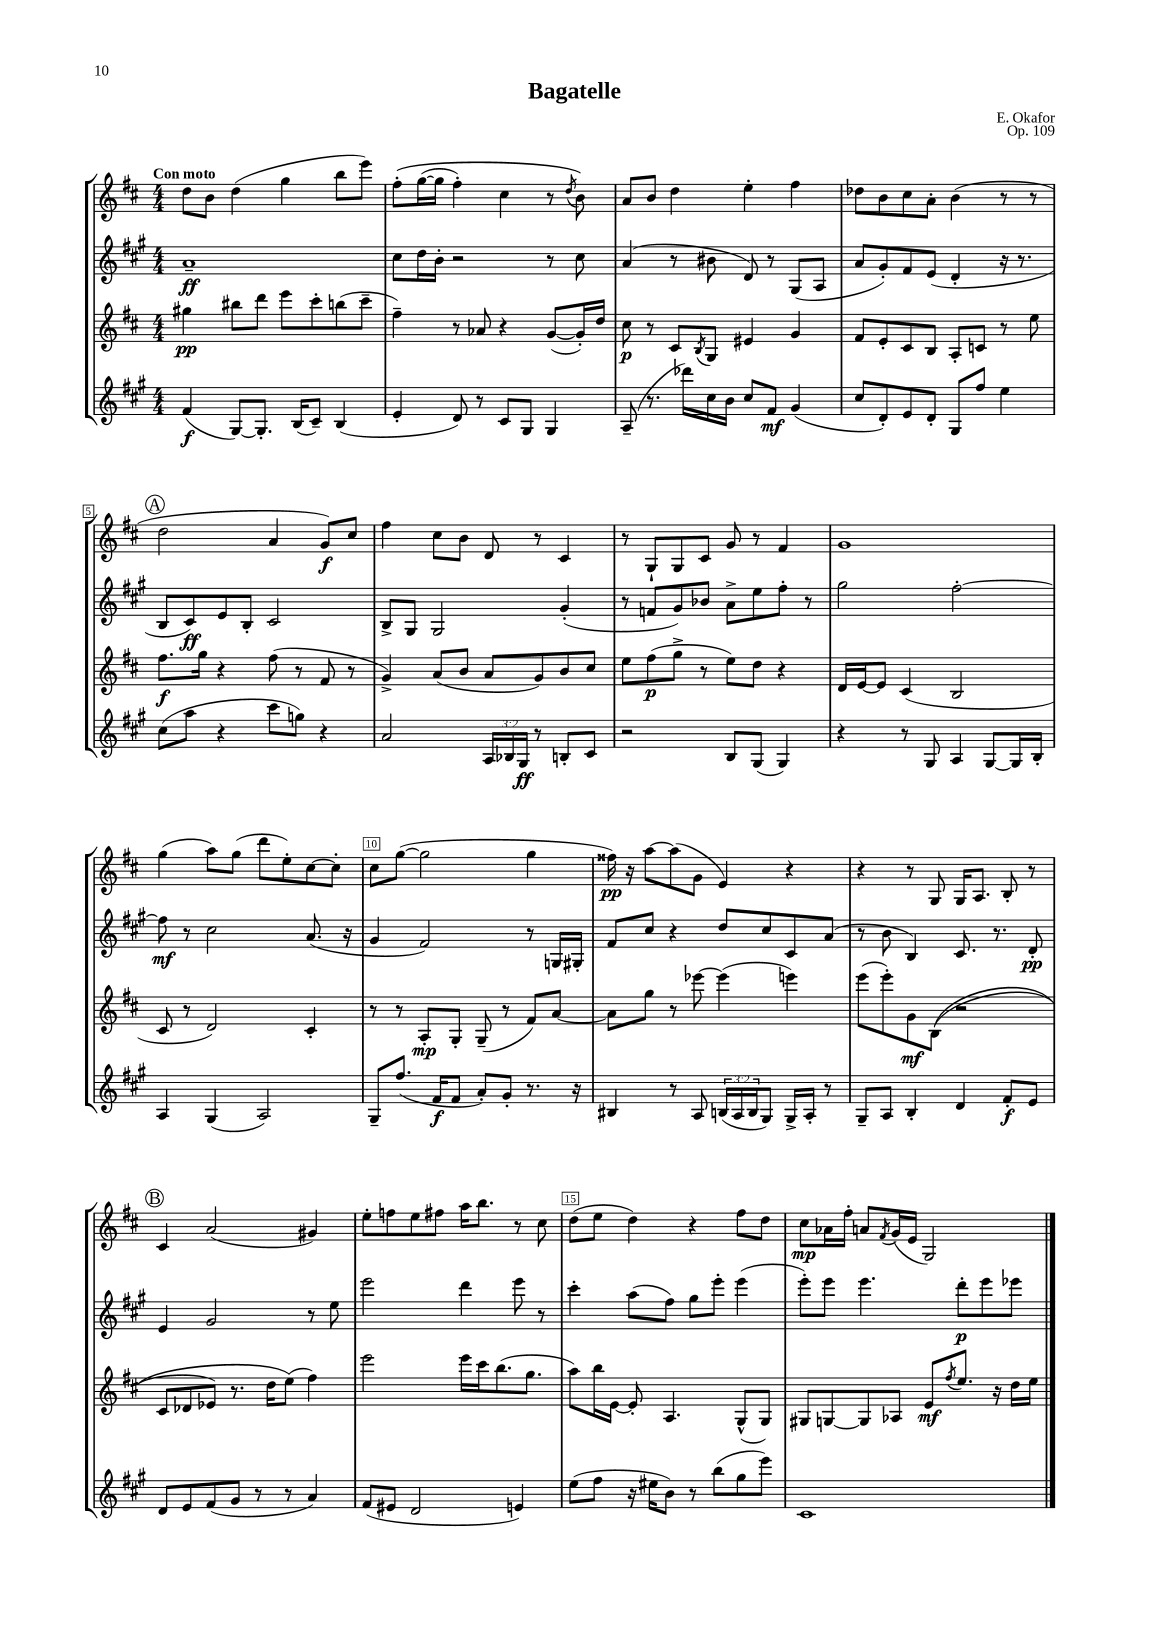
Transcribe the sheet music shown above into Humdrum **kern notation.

**kern	**kern	**kern	**kern
*staff4	*staff3	*staff2	*staff1
*clefG2	*clefG2	*clefG2	*clefG2
*k[f#c#g#]	*k[f#c#]	*k[f#c#g#]	*k[f#c#]
*M4/4	*M4/4	*M4/4	*M4/4
(4f#	4gg#	1a~	8dd
.	.	.	8b
[8G#)	8bb#	.	(4dd
8.G#']	8ddd	.	.
.	8eee	.	4gg
(16B	.	.	.
8c#~)	8ccc#'	.	.
(4B	(8bb	.	8bb
.	8ccc#~	.	8eee)
=	=	=	=
4e'	4ff#~)	8cc#	&(8ff#'
.	.	16dd	([16gg
.	.	16b'	16gg]
8d)	8r	2r	4ff#')
8r	8a-	.	.
8c#	4r	.	4cc#
8G#	.	.	.
4G#	([8g	8r	8r
.	.	.	8qdd
.	16g'])	8cc#	8b&)
.	16dd	.	.
=	=	=	=
(8A~	8cc#	(4a	8a
8.r	8r	.	8b
.	8c#	8r	4dd
16ddd-)	.	.	.
.	8qB	.	.
16cc#	8G	8b#	.
16b	.	.	.
8cc#	4e#	8d)	4ee'
8f#	.	8r	.
(4g#	4g	(8G#	4ff#
.	.	8A	.
=	=	=	=
8cc#	8f#	8a	8dd-
8d')	8e'	8g#')	8b
8e	8c#	8f#	8cc#
8d'	8B	(8e	8a'
8G#	8A'	4d'	(4b
8ff#	8c	.	.
4ee	8r	16r	8r
.	.	8.r	.
.	8ee	.	8r
=	=	=	=
(8cc#	8.ff#	8B	2dd
8aa	.	8c#)	.
.	16gg	.	.
4r	4r	8e	.
.	.	8B'	.
8ccc#	(8ff#	2c#	4a
8gg)	8r	.	.
4r	8f#	.	8g)
.	8r	.	8cc#
=	=	=	=
2a	4g^)	8B^	4ff#
.	.	8G#	.
.	(8a	2G#	8cc#
.	8b	.	8b
24A	8a	.	8d
24B-	.	.	.
24G#	.	.	.
8r	8g)	.	8r
8B'	8b	(4g#'	4c#
8c#	8cc#	.	.
=	=	=	=
2r	8ee	8r	8r
.	(8ff#	8f	8G`
.	8gg^	8g#)	8G
.	8r	8b-	8c#
8B	8ee)	8a^	8g
(8G#	8dd	8ee	8r
4G#)	4r	8ff#'	4f#
.	.	8r	.
=	=	=	=
4r	16d	2gg#	1g
.	[16e	.	.
.	8e]	.	.
8r	(4c#	.	.
8G#	.	.	.
4A	2B	[2ff#'	.
[8G#	.	.	.
16G#]	.	.	.
16B'	.	.	.
=	=	=	=
4A	8c#	8ff#]	(4gg
.	8r	8r	.
(4G#	2d)	2cc#	8aa)
.	.	.	(8gg
2A)	.	.	8ddd
.	.	.	8ee')
.	4c#'	(8.a	[8cc#
.	.	.	8cc#']
.	.	16r	.
=	=	=	=
8G#~	8r	4g#	8cc#
(8.ff#	8r	.	([8gg
.	8A'	2f#)	2gg]
16f#	.	.	.
8f#	8G'	.	.
8a')	(8G~	.	.
8g#'	8r	.	.
8.r	8f#)	8r	4gg
.	[8a	16G	.
16r	.	16G#'	.
=	=	=	=
4B#	8a]	8f#	16ff##)
.	.	.	16r
.	8gg	8cc#	[8aa
8r	8r	4r	(8aa]
8A	[8eee-	.	8g
(24B	(4eee-]	8dd	4e)
24A	.	.	.
24B	.	.	.
8G#)	.	8cc#	.
16G#^	4eee)	8c#	4r
16A'	.	.	.
8r	.	(8a	.
=	=	=	=
8G#~	(8eee	8r	4r
8A	8eee')	8b	.
4B'	8g	4B)	8r
.	&((8B	.	8G
4d	2r	8.c#	16G
.	.	.	8.A
.	.	8.r	.
8f#'	.	.	8B'
8e	.	8d'	8r
=	=	=	=
8d	8c#	4e	4c#
8e	8d-	.	.
(8f#	8e-)	2g#	(2a
8g#	8.r	.	.
8r	.	.	.
.	16dd	.	.
8r	(8ee&)	.	.
4a)	4ff#)	8r	4g#)
.	.	8ee	.
=	=	=	=
(8f#	2eee	2eee	8ee'
8e#	.	.	8ff
2d	.	.	8ee
.	.	.	8ff#
.	16eee	4ddd	16aa
.	16ccc#	.	8.bb
.	(8.bb	.	.
4e)	.	8eee	8r
.	8.gg	.	.
.	.	8r	8cc#
=	=	=	=
(8ee	8aa)	4ccc#'	(8dd
8ff#	16bb	.	8ee
.	[16e	.	.
16r	8e']	(8aa	4dd)
16ee#	.	.	.
8b)	4.A	8ff#)	.
8r	.	8gg#	4r
(8bb	.	8eee'	.
8gg#	(8G^^	(4eee	8ff#
8eee)	8G)	.	8dd
=	=	=	=
1c#	8G#	8eee')	8cc#
.	[8G	8eee	16a-
.	.	.	16ff#'
.	8G]	4.eee	8a
.	.	.	8qf#
.	8A-	.	(16g
.	.	.	16e
.	8e	.	2G)
.	8qff#	.	.
.	8.ee	8ddd'	.
.	.	8eee	.
.	16r	.	.
.	16dd	8eee-	.
.	16ee	.	.
==	==	==	==
*-	*-	*-	*-
